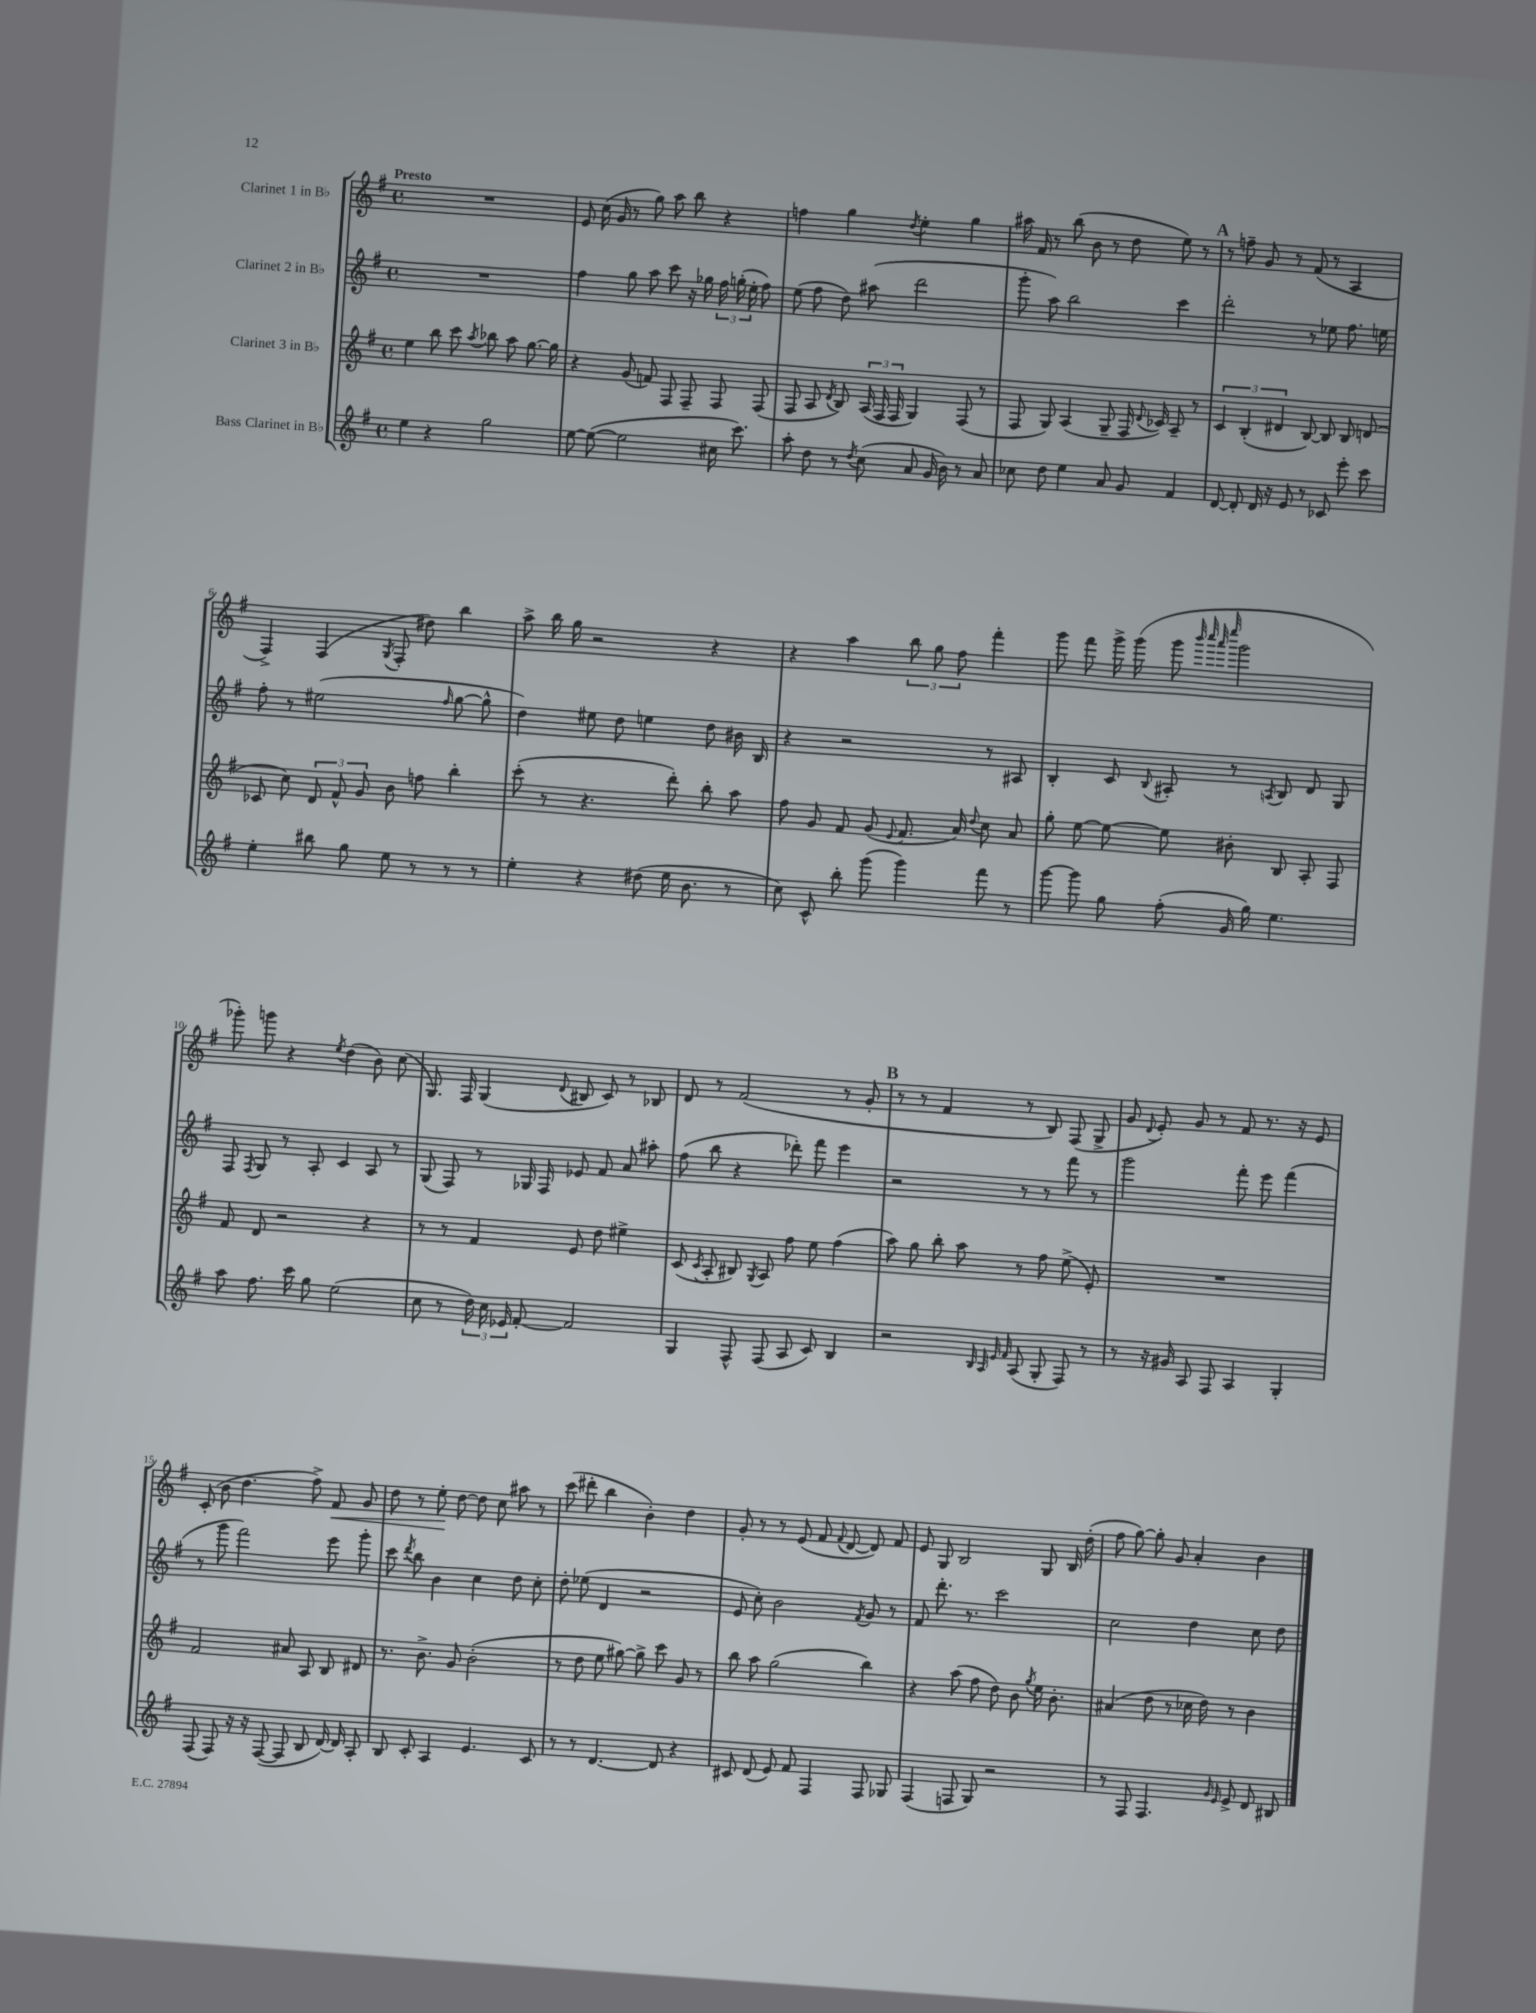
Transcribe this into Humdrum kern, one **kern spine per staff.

**kern	**kern	**kern	**kern
*staff4	*staff3	*staff2	*staff1
*clefG2	*clefG2	*clefG2	*clefG2
*k[f#]	*k[f#]	*k[f#]	*k[f#]
*M4/4	*M4/4	*M4/4	*M4/4
*met(c)	*met(c)	*met(c)	*met(c)
4ee	4ee	1r	1r
4r	8bb	.	.
.	8ccc	.	.
.	8qaa	.	.
2gg	8bb-	.	.
.	8aa	.	.
.	[8.gg	.	.
.	16gg]	.	.
=	=	=	=
[8ee	4r	4ff#	8e
(8ee_	.	.	(16cc
.	.	.	16g
2ee]	(8g	8gg	8r
.	8f)	8aa	8gg)
.	8F#	8ccc	8aa
.	8F#~	16r	8bb
.	.	16gg-	.
16cc#	8F#	24ff#	4r
.	.	(24gg'	.
8.ccc)	.	.	.
.	.	24ee'	.
.	(8F#	8ff#)	.
=	=	=	=
8aa'	8F#	(8ee	4ff
8dd	8A	8ff#	.
.	8qd	.	.
8r	8B)	8dd)	4gg
8qdd	.	.	.
(8cc	(24A	(8aa#	.
.	24F#	.	.
.	24F#	.	.
.	.	.	8qdd
8a	4G)	2ddd	4ee'
16g	.	.	.
16b)	.	.	.
8r	(8F#	.	4gg
8a	8r	.	.
=	=	=	=
8cc-	8F#	8ggg'	16aa#
.	.	.	16f#
8dd	8G)	8aa)	8r
4ee	(4A	2bb	(8bb
.	.	.	8b
8a	8G~	.	8r
8g	16F#	.	8dd
.	8qqd	.	.
.	16c-)	.	.
4f#	8A~	4ccc	8ee)
.	8r	.	8r
=	=	=	=
[8d	6c	2ddd'	8r
8d']	.	.	8ff~
.	(6B'	.	.
16d	.	.	8g
16r	.	.	.
.	6d#	.	.
8e	.	.	8r
8r	[8B)	8r	(8f#
8c-	8B]	8ee-	8r
8eee'	8B	8.ff#	4A
8ccc	(8d	.	.
.	.	16ee	.
=	=	=	=
4ee'	8c-	8ff#'	4F#^)
.	8cc)	8r	.
8bb#	12d	(2ee#	(4F#
.	12f#^^	.	.
8gg	.	.	.
.	12g	.	.
.	.	.	8qG
8ee	8b	.	8F#'
8r	8ff	.	8dd#)
.	.	16qqff#	.
8r	4bb'	[8gg	4bb
8r	.	8gg^^]	.
=	=	=	=
4ee'	(8ccc'	4dd)	8aa^
.	8r	.	16bb
.	.	.	16gg
4r	4.r	8ee#	2r
.	.	8dd	.
(8dd#	.	4ee	.
16ee	8ddd')	.	.
8.b	.	.	.
.	8bb'	8dd	4r
8r	8aa	16b#	.
.	.	16B	.
=	=	=	=
8cc)	8ff#	4r	4r
8c^^	8g	.	.
8bb'	8f#	2r	4aa
(8ggg	(8g	.	.
.	8qqe	.	.
4ggg)	8.f#	.	12bb
.	.	.	12gg
.	.	.	12ff#
.	16a)	.	.
.	8qqdd	.	.
8fff#	8cc	8r	4fff#'
8r	8a	8A#	.
=	=	=	=
[8ggg	8gg'	4B'	8ggg
8ggg]	[8ee	.	8fff#
8gg	8ee_	8c	16ggg^
.	.	.	(16ggg
.	.	8qqB	.
(8ff#'	8ee]	8A#'	8ggg
.	.	.	32qqbbb
.	.	.	32qqcccc
.	.	.	32qqaaa
.	.	.	32qqeeee
16g	8b#'	8r	2ggg
16gg)	.	.	.
.	.	8qA	.
4.ee	8B	8B	.
.	8A'	8d	.
.	8F#	8G	.
=	=	=	=
8aa	8f#	8F#	8ggg-')
.	.	8qF#	.
8.ff#	8d	8G	8ggg
.	2r	8r	4r
16ccc	.	.	.
8gg	.	8A'	.
.	.	.	8qee
(2ee	.	4c	(4dd
.	4r	8A	8b)
.	.	8r	(8cc
=	=	=	=
8cc	8r	(8G	8.G)
8r	8r	8F#)	.
.	.	.	16F#
24dd)	4f#	8r	(4G
24cc	.	.	.
24e-	.	.	.
[8f#'	.	16G-	.
.	.	16F#	.
.	.	.	8qqd
2f#]	8e	8e-	8B#
.	8dd	8f#	8c)
.	4ee#^	8a	8r
.	.	8aa#'	8B-
=	=	=	=
4G	(8c	(8ff#	8d
.	8qc	.	.
.	8A'	8bb	8r
8F#^^	8B#)	4r	(2f#
.	8qG	.	.
(8F#	8A	.	.
8A	8ff#	8ddd-')	.
8c)	8ee	8fff#	.
4B	(4ff#	4eee	8r
.	.	.	8g'
=	=	=	=
2r	8aa)	2r	8r
.	8gg	.	8r
.	8bb'	.	4f#
.	8aa	.	.
32qqB	.	.	.
32qqA	.	.	.
32qqe	.	.	.
32qqf#	.	.	.
(8A	8r	8r	8r
8G'	8ff#	8r	8B)
8F#)	(8ee^	8fff#	(8F#
8r	8e')	8r	8G^
=	=	=	=
8r	1r	2ggg	8g
.	.	.	8qqd
16r	.	.	8e')
16g#	.	.	.
8A	.	.	8g
8F#	.	.	8r
4A	.	8fff#'	8f#
.	.	8eee	8.r
4G'	.	(4fff#	.
.	.	.	16r
.	.	.	8e
=	=	=	=
(8F#	2f#	8r	(8c'
8F#)	.	8ggg	8b
16r	.	2fff#)	4.dd
16r	.	.	.
([8F#	.	.	.
8F#]	8a#	.	.
8B	8A	.	8ff#^)
[16d)	8B	8eee	8f#
16d]	.	.	.
8A'	8d#	8ggg'	8g
=	=	=	=
8B	8.r	8ccc	8dd
.	.	8qddd	.
8c'	.	8bb	8r
.	8.b^	.	.
4A	.	4b	8ee'
.	8g	.	[8dd
4.e	(2b'	4cc	8dd]
.	.	.	8cc
.	.	8dd	8aa#
8c	.	8cc'	8r
=	=	=	=
8r	8r	8dd'	(8ccc
8r	8dd	(8ee-	8ddd#'
[4.d	8ee	4d	4bb
.	[8gg#)	.	.
.	8gg#^]	2r	4b')
8d]	8ccc	.	.
4r	8g	.	4dd
.	8r	.	.
=	=	=	=
8c#	8bb	8e	8g'
(8d	8aa	8cc')	8r
8e)	(2gg	2b	8r
8f#	.	.	(8e
4F#	.	.	8f#
.	.	.	8qqf#
.	.	.	[8d
.	.	8qf#	.
8F#	4bb)	8g	8d])
8G-	.	8r	8f#
=	=	=	=
(4F#	4r	8f#	8e
.	.	8.ddd'	8G
8F	(8aa	.	2B
.	.	8.r	.
8G)	8ff#	.	.
2r	8dd)	2ccc	.
.	8b	.	.
.	8qgg	.	.
.	16ee	.	8G
.	8.b'	.	.
.	.	.	16B
.	.	.	(16dd'
=	=	=	=
8r	(4a#	2cc	8ff#
8F#	.	.	[8gg)
4.F#	8dd	.	8gg']
.	8r	.	8g
.	16cc-	4dd	4a'
.	16dd)	.	.
16qqg	.	.	.
16qqe	.	.	.
8e^	8r	.	.
8d	4b	8cc	4b
8B#	.	8dd	.
==	==	==	==
*-	*-	*-	*-
